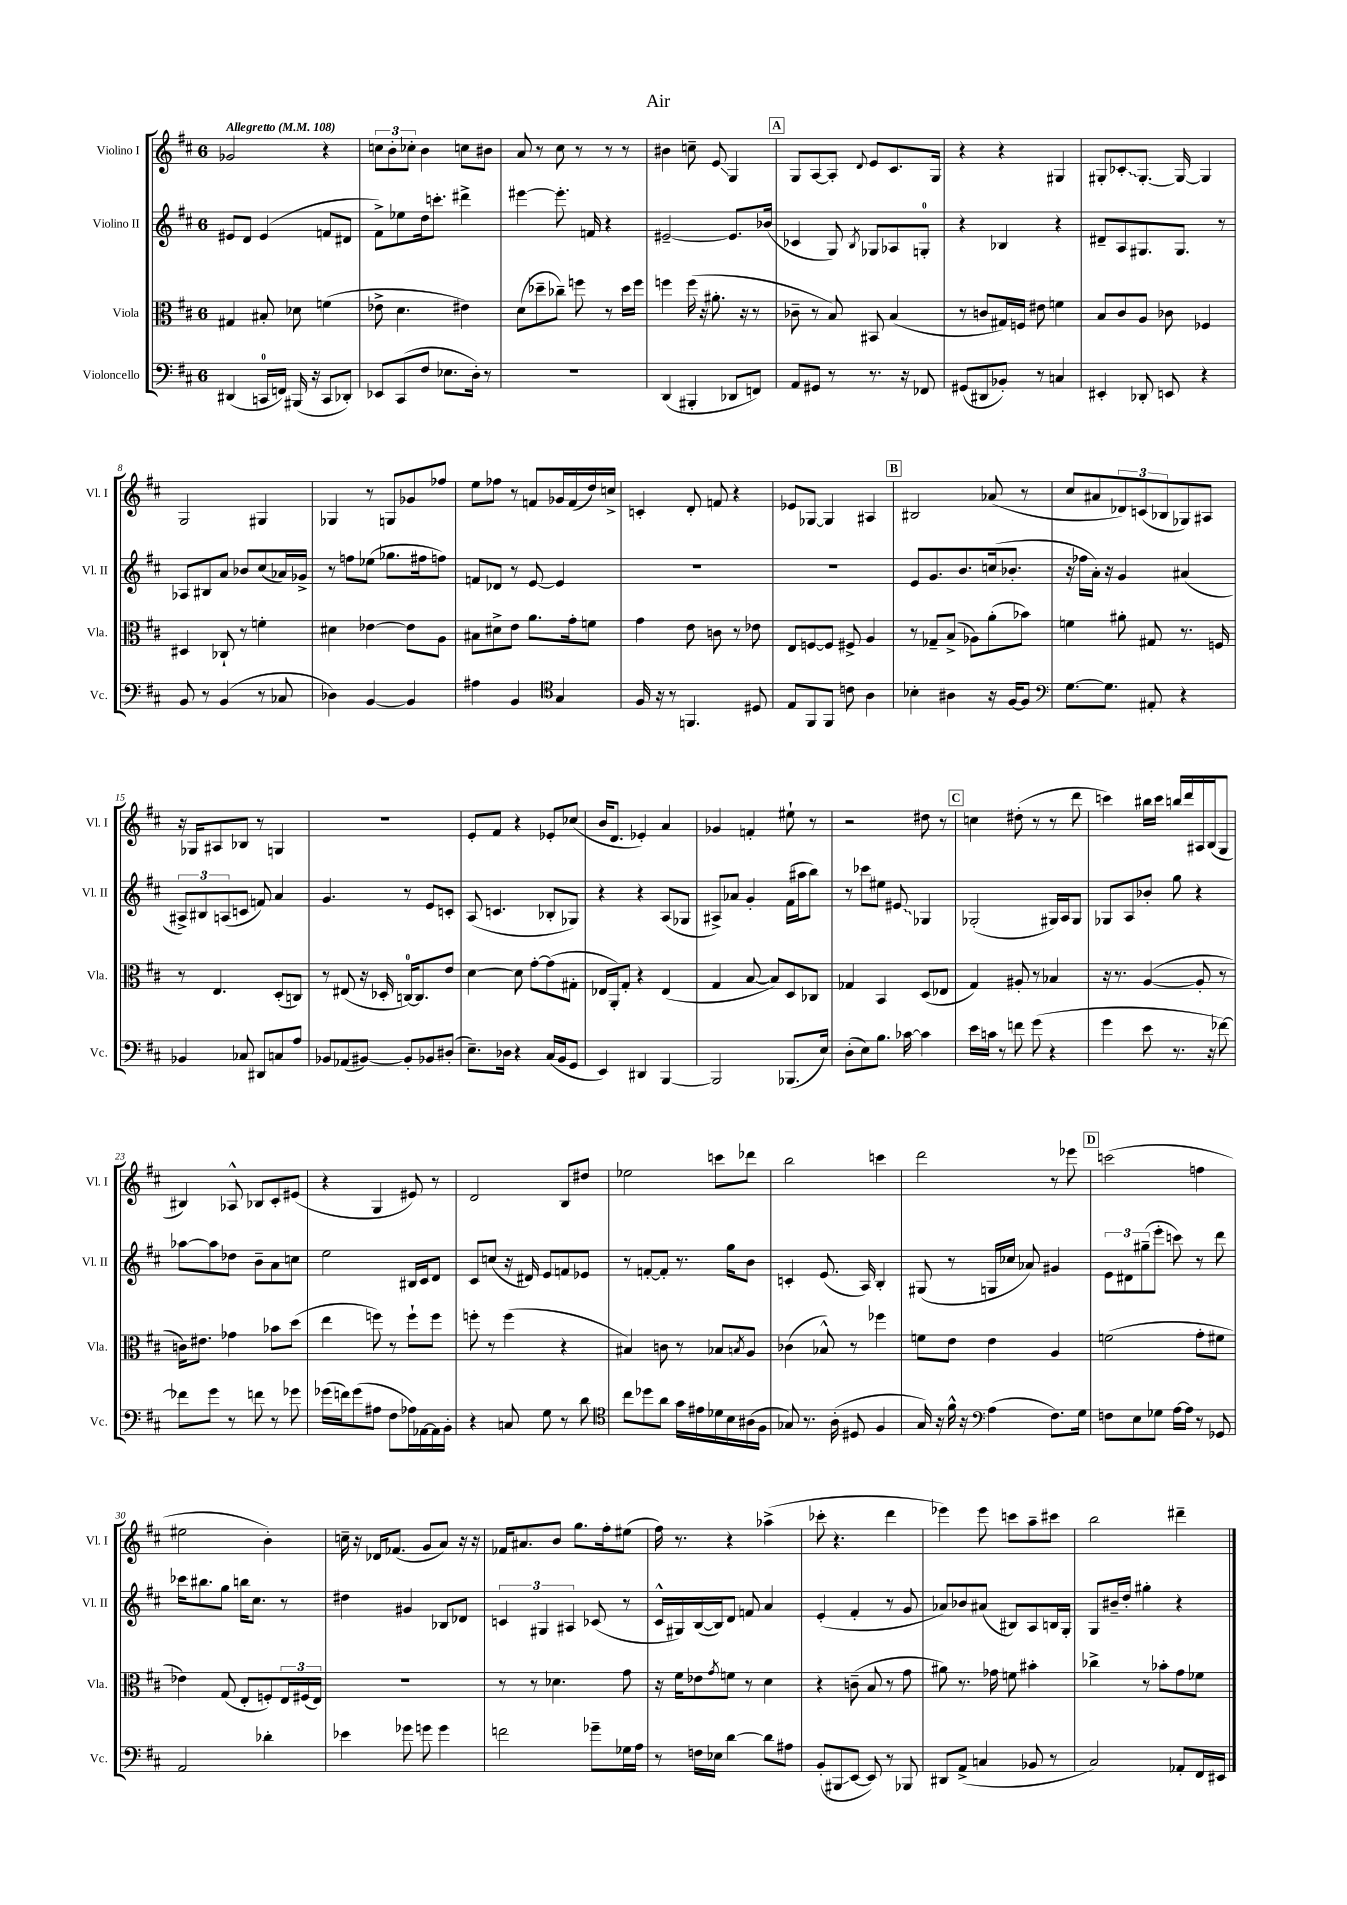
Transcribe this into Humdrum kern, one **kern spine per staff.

**kern	**kern	**kern	**kern
*staff4	*staff3	*staff2	*staff1
*clefF4	*clefC3	*clefG2	*clefG2
*k[f#c#]	*k[f#c#]	*k[f#c#]	*k[f#c#]
*M6/8	*M6/8	*M6/8	*M6/8
*MM108	*MM108	*MM108	*MM108
(4DD#	4G#	8e#	2g-
.	.	8d	.
16CC	8B#'	(4e#	.
16FF)	.	.	.
(16BBB#	8d-	.	.
16r	.	.	.
8CC	(4f	8f	4r
8DD-')	.	8d#	.
=	=	=	=
8EE-	8e-^	8f#^)	12cc
.	.	.	12b'
(8CC#	4.d	8ee-	.
.	.	.	12cc-'
8F#	.	16dd	4b
.	.	8.ccc'	.
8.E-	.	.	.
.	4e#)	4ddd#^	8cc
16D')	.	.	.
8r	.	.	8b#
=	=	=	=
2.r	(8d	[4eee#	8a
.	8dd-~	.	8r
.	8cc-~)	8.eee#']	8cc#
.	8ff	.	8r
.	.	16f	.
.	8r	4r	8r
.	16dd-	.	8r
.	16ff	.	.
=	=	=	=
(4DD	4ff	[2e#~	4b#
4BBB#'	(16ff	.	8cc~
.	16r	.	.
.	8.a#'	.	8e
8DD-	.	8.e#]	4G
.	16r	.	.
8FF)	8r	.	.
.	.	(16b-	.
=	=	=	=
8AA	8c-~	4c-	8G
8GG#	8r	.	[8A
8r	8B)	8G)	8A']
.	.	8qB	8qqd
8.r	8BB#	8G-	8e
.	(4B	8A-	8.c#
16r	.	.	.
8FF-	.	8G'	.
.	.	.	16G
=	=	=	=
(8GG#	8r	4r	4r
8DD#	8c	.	.
8BB-')	16G#)	4B-	4r
.	16F	.	.
8r	8e#	.	.
4C	4f	4r	4G#
=	=	=	=
4EE#'	8B	8d#~	8G#'
.	8c#	8A	8c-'
8DD-'	8A	8.G#	[8.G#'
8EE	8c-	.	.
.	.	8.G#	16G#_
4r	4F-	.	4G#]
.	.	8r	.
=	=	=	=
8BB	4D#	8A-	2G
8r	.	8B#	.
(4BB	8C-`	8a	.
.	8r	8b-	.
8r	4f'	(8cc#	4G#
8C-	.	16a-)	.
.	.	16g-^	.
=	=	=	=
4D-)	4d#	8r	4G-
.	.	8ff	.
[4BB	[4e-	(8ee-	8r
.	.	8.gg-	8G
4BB]	8e-]	.	8g-
.	.	16ff#	.
.	8A	8ff)	8ff-
=	=	=	=
4A#	8B#	8f	8ee
.	8d#^	8d-	8ff-
4BB	8e	8r	8r
.	8.a	[8e	8f
*clefC4	*	*	*
4G	.	4e]	16g-
.	16g'	.	(16f
.	8f	.	16dd)
.	.	.	16cc^
=	=	=	=
16F#	4g	2.r	4c'
16r	.	.	.
8r	.	.	.
4.FF	8e	.	8d'
.	8c	.	8f
.	8r	.	4r
8D#	8e-	.	.
=	=	=	=
8E	8E	2.r	8e-
8FF#	[8F	.	[8G-
8FF#	8F]	.	4G-]
8c	8F#^	.	.
4A	4A	.	4A#
=	=	=	=
4B-'	8r	8e	2B#
.	8G-~	8.g	.
4A#	(8B^	.	.
.	.	8.b	.
.	8A-)	.	.
16r	(8a'	(16cc	(8a-
[16F#	.	8.b-'	.
8F#]	8b-)	.	8r
=	=	=	=
*clefF4	*	*	*
[8.G	4f	16r	8cc#
.	.	16ff-	.
.	.	16a')	8a#
8.G]	.	16r	.
.	8a#'	4g	12d-)
.	.	.	(12c
8AA#'	8G#	.	.
.	.	.	12B-
4r	8.r	(4a#	8G-)
.	.	.	8A#
.	16F	.	.
=	=	=	=
4BB-	8r	12A#^)	16r
.	.	.	16G-
.	.	12B#	.
.	4.E	.	8A#
.	.	(12A	.
8C-	.	8c	8B-
8DD#	.	8f)	8r
8C	(8D'	4a	4G
8A	8C)	.	.
=	=	=	=
8BB-	8r	4.g	2.r
(8AA-	(8E#	.	.
[8BB#)	16r	.	.
.	16D-'	.	.
8BB#']	[16C)	8r	.
.	8.C]	.	.
8BB-	.	8e	.
(8D#'	8e	8c'	.
=	=	=	=
8.E~)	[4d	(8A	8e'
.	.	4.c	8f#
16D-	.	.	.
4r	8d]	.	4r
.	[8g'	.	.
(16C#	(8g]	8B-'	8e-'
16BB	.	.	.
8GG	8G#'	8G-)	(8cc-
=	=	=	=
4EE)	16E-	4r	16b
.	16AA')	.	8.d
.	8G'	.	.
4DD#	4r	4r	4e-')
[4BBB	(4E-	(8A	4a
.	.	8G-	.
=	=	=	=
2BBB]	4G	8A#^)	4g-
.	.	8a-	.
.	[8B	4g'	4f'
.	8B])	.	.
(8.BBB-	8D	(16f#	8ee#`
.	.	16aa#	.
.	8C-	8bb)	8r
16E)	.	.	.
=	=	=	=
(8D'	4G-	8r	2r
8E)	.	8ccc-	.
8.B	4BB	8ee#	.
.	.	8e#	.
[16c-	.	.	.
4c-]	(8D	4G-	8dd#
.	8E-	.	8r
=	=	=	=
16e	4G)	(2G-'	4cc
16c	.	.	.
8r	.	.	.
8f	8A#'	.	(8dd#'
(8g	8r	.	8r
4r	4B-	16G#)	8r
.	.	16A	.
.	.	8G#	8ddd
=	=	=	=
4g	16r	8G-	4ccc)
.	8.r	.	.
.	.	8A	.
8e	([4A	8b-'	16bb#
.	.	.	16ccc
8.r	.	8gg	16bb
.	.	.	16ddd
.	8A']	4r	16A#
16r	.	.	(16B
[8f-)	8r	.	8G
=	=	=	=
8f-]	16c)	[8aa-	4B#)
.	8.e#	.	.
8g	.	8aa-]	.
8r	4g-	8dd-	8A-^^
8f	.	8b~	8B-
8r	8b-	8a	8c#'
8g-	(8dd	8cc	(8e#
=	=	=	=
(16g-	4ee	2ee	4r
16f)	.	.	.
(8g-	.	.	.
8A#	8ff)	.	4G
8F#	8r	.	.
16A-)	8ff`	16B#	8e#)
[16AA-	.	16c#	.
16AA-]	8ff	8d	8r
16BB'	.	.	.
=	=	=	=
4r	8ff'	8c#	2d
.	8r	(8cc	.
8C	(4ff	16r	.
.	.	16d#)	.
8G	.	8e	.
8r	4r	8f	8B
8d	.	8e-	8dd#
=	=	=	=
*clefC4	*	*	*
8cc#	4B#)	8r	2ee-
8dd-	.	[8f'	.
8a	8c	8f']	.
16g	8r	8.r	.
16e#	.	.	.
16d-	8B-	.	8ccc
16B	.	16gg	.
.	8qB	.	.
(16A#	8A	8b	8ddd-
16F#	.	.	.
=	=	=	=
8G-)	(4c-	4c'	2bb
8.r	.	.	.
.	8B-^^)	(8.e	.
(16A'	.	.	.
8D#	8r	.	.
.	.	16A)	.
4F#	4ff-	4B'	4ccc
=	=	=	=
16G)	8f	(8G#	2ddd
16r	.	.	.
16f#^^	8e	8r	.
16r	.	.	.
*clefF4	*	*	*
(4A	4e	16G	.
.	.	16cc-	.
.	.	8a-)	.
8.F#)	4A	4g#	8r
.	.	.	8eee-
16G	.	.	.
=	=	=	=
8F	(2f	12e	(2ccc
.	.	12d#	.
8E	.	.	.
.	.	(12gg#~	.
8G-	.	8eee'	.
[16A	.	8ccc)	.
16A]	.	.	.
8r	8g'	8r	4ff
8GG-	8f#	8ddd	.
=	=	=	=
2AA	4e-)	16ccc-	2ee#
.	.	8.bb#	.
.	(8G	8gg	.
.	8E'	16bb	.
.	.	8.cc#	.
4d-'	8F')	.	4b')
.	24E	8r	.
.	(24F#	.	.
.	24E)	.	.
=	=	=	=
4e-	2.r	4dd#	16cc~
.	.	.	16r
.	.	.	16d-
.	.	.	(8.f-
8g-	.	4g#	.
8g	.	.	8g
4g	.	8B-	8a)
.	.	8d-	16r
.	.	.	16r
=	=	=	=
2f	8r	6c	16f-
.	.	.	8.a#
.	8r	.	.
.	.	6G#	.
.	4.d-	.	8b
.	.	6A#	.
.	.	.	8.gg
8g-~	.	(8c-	.
.	.	.	16ff#'
16G-	8g	8r	(8ee#
16A	.	.	.
=	=	=	=
8r	16r	16c#^^	16ff#)
.	16f#	16G#)	8.r
16F	8e-	([16B	.
16E-	.	16B])	.
.	8qg	.	.
[4d	8f	8d	4r
.	8r	8f	.
8d]	4d	4a	(4aa-^
8A#	.	.	.
=	=	=	=
(8BB'	4r	(4e'	8ccc-'
8BBB#	.	.	4.r
[8EE	(8c~	4f#'	.
8EE])	8B	.	.
8r	8r	8r	4ddd
8BBB-	8g	8g	.
=	=	=	=
8DD#	8a#)	8a-)	4eee-)
(8AA^	8.r	8b-	.
4C	.	(8a#	8eee-
.	16g-	.	.
.	8f	8B#)	8ccc
8BB-	4b#'	8A	8aa~
8r	.	16B	8ccc#
.	.	16G'	.
=	=	=	=
2C#)	4cc-^	8G	2bb
.	.	16b#~	.
.	.	16dd'	.
.	8r	4gg#'	.
.	8b-'	.	.
8AA-'	8g	4r	4ddd#~
16FF#	8f-	.	.
16EE#	.	.	.
==	==	==	==
*-	*-	*-	*-
